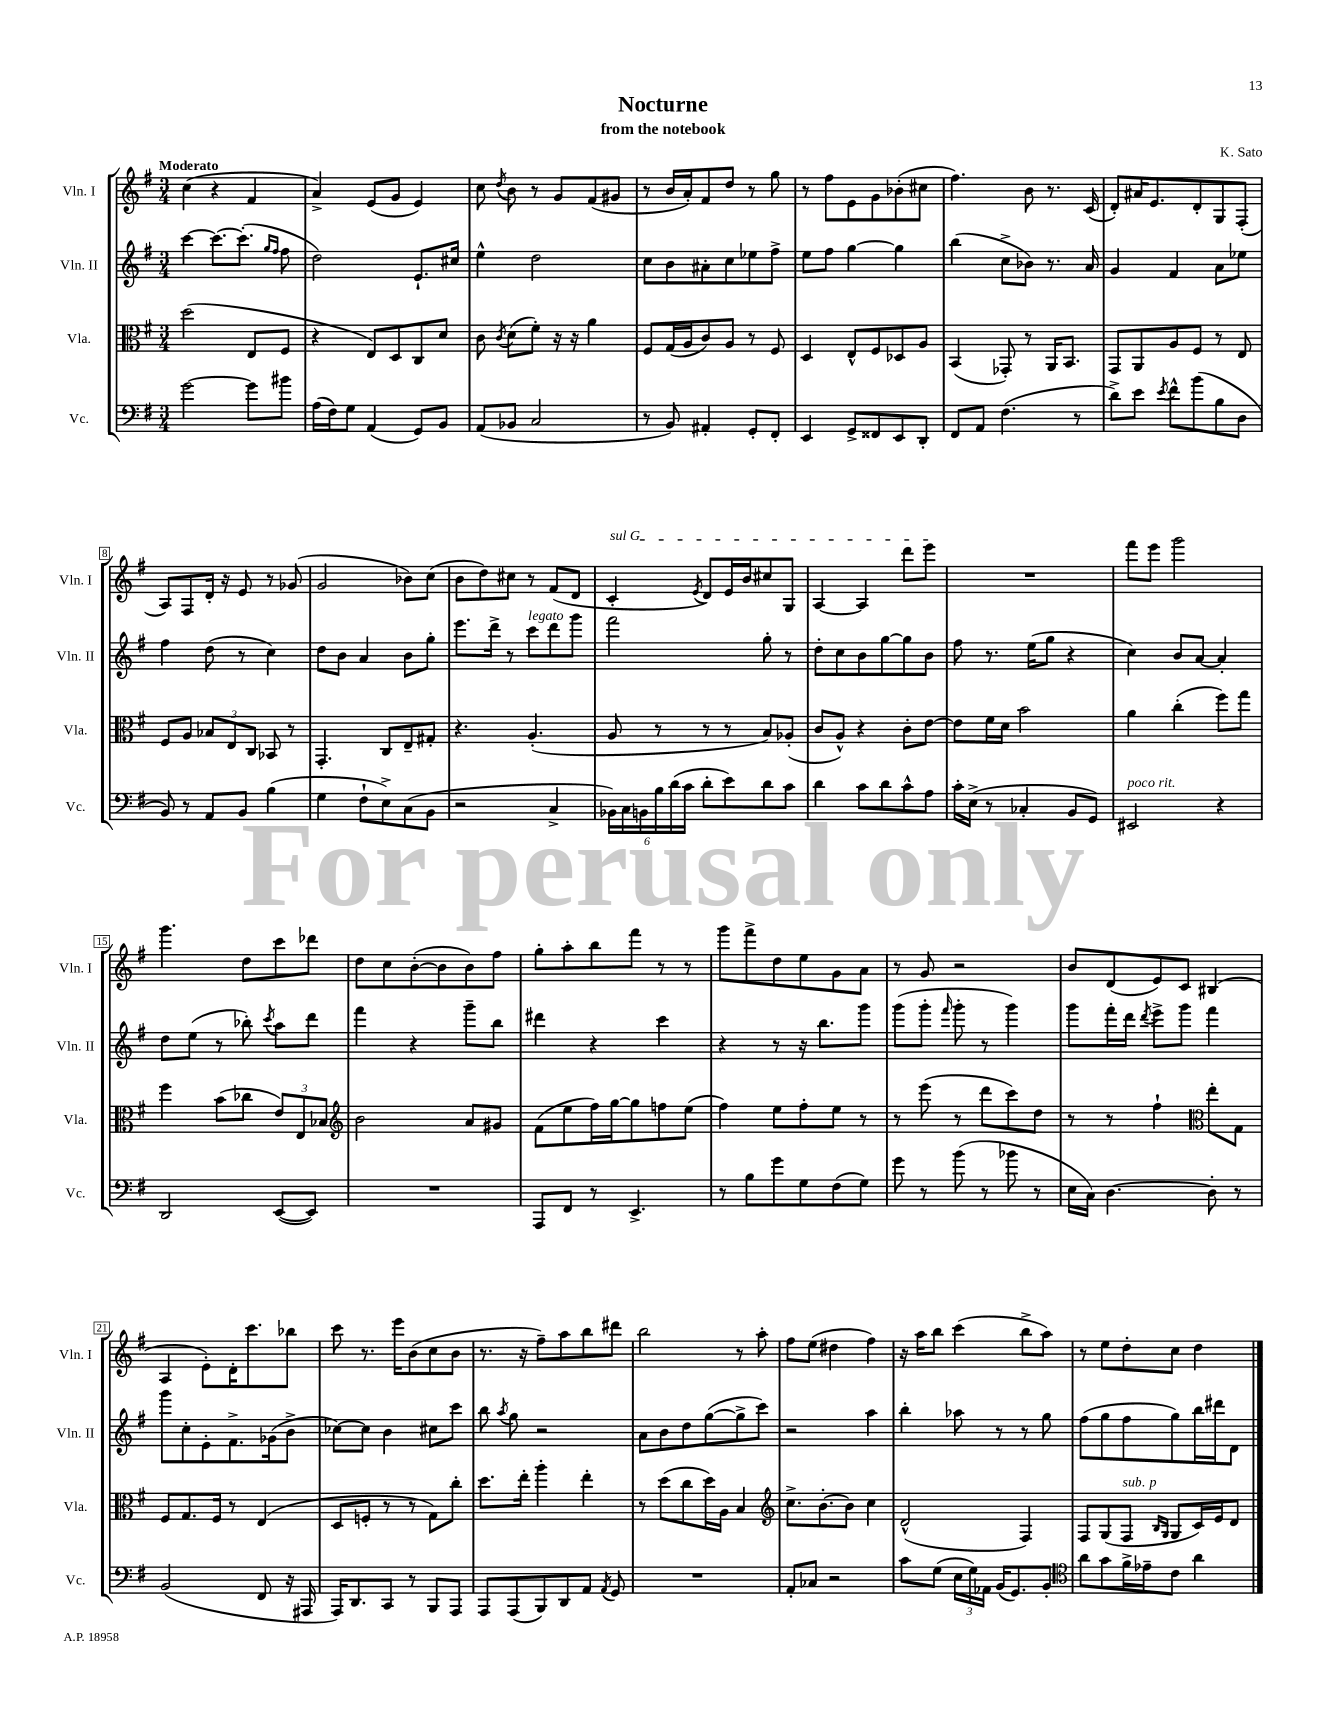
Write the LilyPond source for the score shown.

\header { title = "Nocturne" composer = "K. Sato" subtitle = "from the notebook" }
<<
\new StaffGroup <<
\new Staff = "s0" \with { instrumentName = "Vln. I" shortInstrumentName = "Vln. I" } {
    \clef treble \key g \major \numericTimeSignature \time 3/4 \tempo "Moderato"
    \autoBeamOff c''4( r4 fis'4 |
    a'4->) e'8[( g'8] e'4) |
    c''8 \acciaccatura { d''8 } b'8 r8 g'8[ fis'8( gis'8] |
    r8 b'16[ a'16-.) fis'8 d''8] r8 g''8 |
    r8 fis''8[ e'8 g'8 bes'8-.( cis''8] |
    fis''4.) b'8 r8. c'16( |
    d'8[-.) ais'16 e'8. d'8-. g8 fis8]-.( |
    a8[) fis8 d'16]-. r16 e'8 r8 ges'8( |
    g'2 bes'8[) c''8]( |
    b'8[ d''8) cis''8] r8 fis'8[( d'8] |
    \once \override TextSpanner.bound-details.left.text = \markup { \italic "sul G" } c'4-.\startTextSpan \acciaccatura { e'8 } d'8[) e'16 b'16 cis''8 g8] |
    a4~ a4 d'''8[ e'''8]\stopTextSpan |
    R2. |
    fis'''8[ e'''8] g'''2 |
    g'''4. d''8[ c'''8 des'''8] |
    d''8[ c''8 b'8~-.( b'8 b'8) fis''8] |
    g''8[-. a''8-. b''8 fis'''8] r8 r8 |
    g'''8[ fis'''8-> d''8 e''8 g'8 a'8] |
    r8 g'8 r2 |
    b'8[ d'8( e'8) c'8] bis4( |
    a4 e'8[-.) d'16-. c'''8. bes''8] |
    c'''8 r8. e'''16[ b'8( c''8 b'8] |
    r8. r16 fis''8[--) a''8 b''8 dis'''8] |
    b''2 r8 a''8-. |
    fis''8[ e''8]( dis''4 fis''4) |
    r16 a''16[ b''8] c'''4( b''8[-> a''8]) |
    r8 e''8[ d''8-. c''8] d''4 \bar "|." |
}
\new Staff = "s1" \with { instrumentName = "Vln. II" shortInstrumentName = "Vln. II" } {
    \clef treble \key g \major \numericTimeSignature \time 3/4
    \autoBeamOff c'''4~ c'''8.[~ c'''8.]-.( \grace { g''16[ fis''16] } fis''8 |
    d''2) e'8.[-! cis''16] |
    e''4-^ d''2 |
    c''8[ b'8 ais'8-. c''8 ees''8 fis''8]-> |
    e''8[ fis''8] g''4~ g''4 |
    b''4( c''8[-> bes'8]) r8. a'16 |
    g'4 fis'4 a'8[ ees''8] |
    fis''4 d''8( r8 c''4) |
    d''8[ b'8] a'4 b'8[ g''8]-. |
    e'''8.[ d'''16]-> r8 c'''8[^\markup { \italic "legato" } d'''8 g'''8] |
    fis'''2 g''8-. r8 |
    d''8[-. c''8 b'8 g''8~ g''8 b'8] |
    fis''8 r8. e''16[( g''8] r4 |
    c''4) b'8[ a'8]~ a'4-. |
    d''8[ e''8]( r8 bes''8-.) \acciaccatura { c'''8 } a''8[ d'''8] |
    fis'''4 r4 g'''8[-- b''8] |
    dis'''4 r4 c'''4 |
    r4 r8 r16 b''8.[ g'''8] |
    g'''8[( g'''8]-. \grace { fis'''16 } g'''8-. r8 g'''4) |
    g'''8[ fis'''16-. d'''16] \acciaccatura { d'''8 } e'''8[-> g'''8] fis'''4 |
    g'''8[ c''8-. e'8-. fis'8.-> ges'16( b'8]-> |
    ces''8[~) ces''8] b'4 cis''8[ c'''8] |
    b''8 \acciaccatura { a''8 } g''8 r2 |
    a'8[ b'8 d''8 g''8~( g''8-> c'''8]) |
    r2 a''4 |
    b''4-. aes''8 r8 r8 g''8 |
    fis''8[( g''8 fis''8 g''8) b''16 dis'''16 d'8] \bar "|." |
}
\new Staff = "s2" \with { instrumentName = "Vla." shortInstrumentName = "Vla." } {
    \clef alto \key g \major \numericTimeSignature \time 3/4
    \autoBeamOff d''2( e8[ fis8] |
    r4 e8[) d8 c8 d'8] |
    c'8 \acciaccatura { c'8 } d'8[( fis'8]-.) r16 r16 a'4 |
    fis8[ g16( a16 c'8) a8] r8 fis8 |
    d4 e8[-^ fis8 des8 a8] |
    b,4( ges,8-.) r8 a,16[ b,8.] |
    g,8[ a,8 a8 fis8] r8 e8 |
    fis8[ a8] \tuplet 3/2 { bes8[ e8 c8] } bes,8 r8 |
    g,4.-. c8[ e8-- gis8]-. |
    r4. a4.-.( |
    a8 r8 r8 r8 b8[) aes8]-.( |
    c'8[ a8]-^) r4 c'8[-. e'8]~ |
    e'8[ fis'16 d'16] b'2 |
    a'4 c''4-.( fis''8[) g''8] |
    fis''4 b'8[( ces''8] \tuplet 3/2 { e'8[) e8 bes8] } |
    \clef treble b'2 a'8[ gis'8] |
    fis'8[( e''8 fis''16) g''16~ g''8 f''8 e''8]( |
    fis''4) e''8[ fis''8-. e''8] r8 |
    r8 e'''8( r8 d'''8[ c'''8) d''8] |
    r8 r8 fis''4-! \clef alto e''8[-. g8] |
    fis8[ g8. fis16] r8 e4( |
    d8[ f8]-. r8 r8 g8[) c''8]-. |
    d''8.[ e''16]-. a''4-. e''4-. |
    r8 d''8[( c''8 d''16) a16] b4 |
    \clef treble c''8.[-> b'8.~-. b'8] c''4 |
    d'2-^( fis4) |
    fis8[ g8( fis8]^\markup { \italic "sub. p" } \grace { b16[ g16] } g8[ c'16) e'16 d'8] \bar "|." |
}
\new Staff = "s3" \with { instrumentName = "Vc." shortInstrumentName = "Vc." } {
    \clef bass \key g \major \numericTimeSignature \time 3/4
    \autoBeamOff g'2~ g'8[ bis'8] |
    a16[( fis16) g8] a,4( g,8[) b,8] |
    a,8[( bes,8] c2 |
    r8 b,8) ais,4-. g,8[-. fis,8]-. |
    e,4 g,8[-> fisis,8 e,8 d,8]-. |
    fis,8[ a,8] fis4.( r8 |
    d'8[->) e'8] \acciaccatura { e'8 } fis'8[-^ b'8( b8 d8] |
    b,8) r8 a,8[ b,8] b4( |
    g4 fis8[-! e8->) c8( b,8] |
    r2 c4-> |
    \tuplet 6/4 { bes,16[) c16 b,16 b16 d'16( c'16] } d'8[-. e'8) d'8 c'8] |
    d'4 c'8[ d'8 c'8-^ a8] |
    c'16[-. e16]->( r8 ces4-. b,8[ g,8]) |
    eis,2^\markup { \italic "poco rit." } r4 |
    d,2 e,8[~( e,8]) |
    R2. |
    a,,8[ fis,8] r8 e,4.-> |
    r8 b8[ g'8 g8 fis8( g8]) |
    g'8 r8 b'8( r8 bes'8 r8 |
    e16[ c16]) d4.~ d8-. r8 |
    b,2( fis,8 r16 ais,,16 |
    a,,16[) d,8. c,8] r8 b,,8[ a,,8] |
    a,,8[ a,,8( b,,8) d,8 a,8] \acciaccatura { a,8 } g,8 |
    R2. |
    a,8[-. ces8] r2 |
    c'8[ g8]( \tuplet 3/2 { e16[ g16) aes,16] } b,16[( g,8.) b,8]-. |
    \clef tenor a'8[ g'8 fis'16-> ees'16-- c'8] a'4 \bar "|." |
}
>>
>>
\layout { \context { \Score \override BarNumber.stencil = #(make-stencil-boxer 0.1 0.3 ly:text-interface::print) } }
